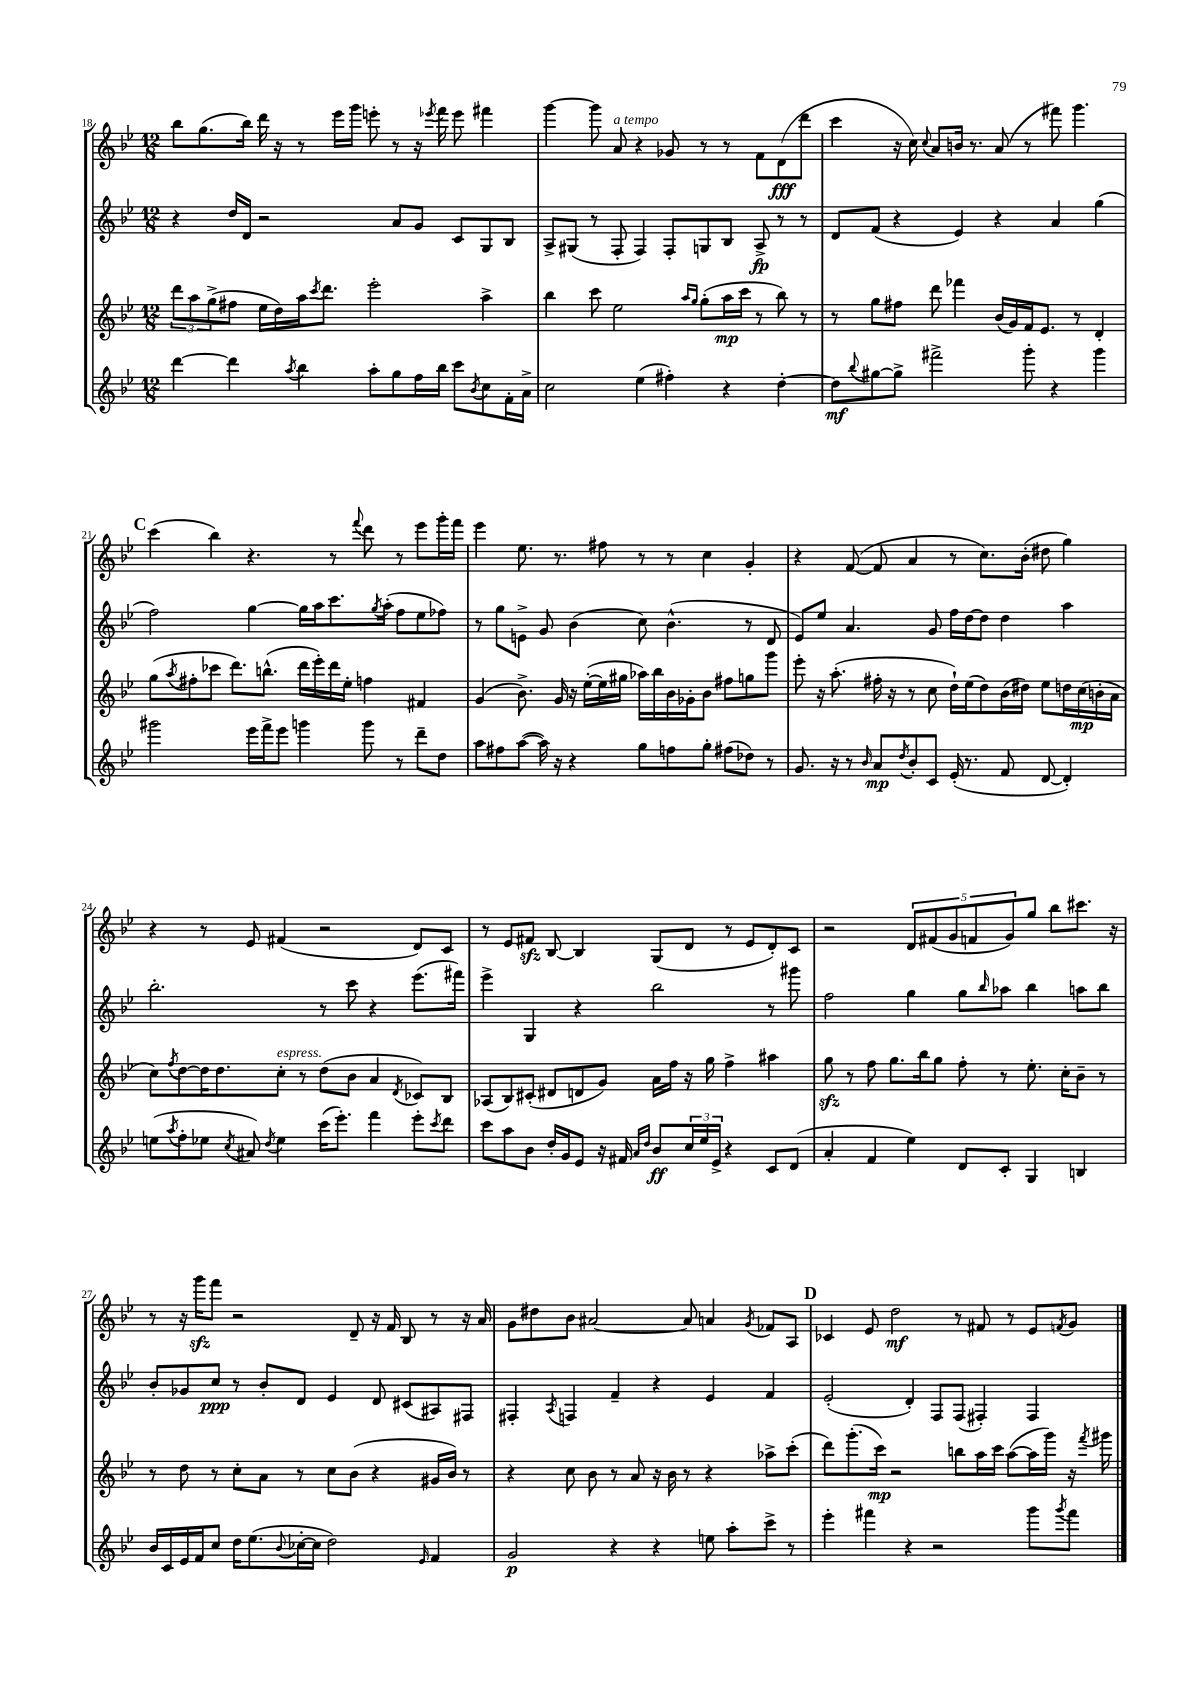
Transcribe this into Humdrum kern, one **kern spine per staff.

**kern	**dynam	**kern	**dynam	**kern	**dynam	**kern	**dynam
*part4	*part4	*part3	*part3	*part2	*part2	*part1	*part1
*staff4	*staff4	*staff3	*staff3	*staff2	*staff2	*staff1	*staff1
*clefG2	*	*clefG2	*	*clefG2	*	*clefG2	*
*k[b-e-]	*	*k[b-e-]	*	*k[b-e-]	*	*k[b-e-]	*
*M12/8	*	*M12/8	*	*M12/8	*	*M12/8	*
=18	=18	=18	=18	=18	=18	=18	=18
[4ddd\	.	12ddd\L	.	4r	.	8bb-\L	.
.	.	12aa\	.	.	.	.	.
.	.	.	.	.	.	(8.gg\	.
.	.	(12gg^\	.	.	.	.	.
4ddd\]	.	8ff#X\J	.	16dd/LL	.	.	.
.	.	.	.	16d/JJ	.	16bb-\Jk)	.
.	.	16ee-\LL	.	2r	.	16ddd\	.
.	.	16dd\)	.	.	.	16r	.
8qaa/	.	.	.	.	.	.	.
4bb-\	.	16aa\J	.	.	.	8r	.
.	.	8qccc/	.	.	.	.	.
.	.	8.ddd\J	.	.	.	.	.
.	.	.	.	.	.	16eee-\LL	.
.	.	.	.	.	.	16ggg\JJ	.
8aa'\L	.	2eee-'\	.	.	.	8eeen'\	.
8gg\	.	.	.	8a/L	.	8r	.
16ff\L	.	.	.	8g/J	.	16r	.
.	.	.	.	.	.	8qeee-X/	.
16bb-\JJ	.	.	.	.	.	16fff\	.
8ccc\L	.	.	.	8c/L	.	8eee-\	.
8qb-/	.	.	.	.	.	.	.
8cc\	.	4aa^\	.	8G/	.	4fff#X\	.
16f'\L	.	.	.	8B-/J	.	.	.
16a^\JJ	.	.	.	.	.	.	.
=19	=19	=19	=19	=19	=19	=19	=19
2cc\	.	4bb-\	.	8A^/L	.	[4ggg\	.
.	.	.	.	(8G#X/J	.	.	.
.	.	8ccc\	.	8r	.	8ggg\]	.
!	!	!	!	!	!	!LO:TX:a:i:t=a tempo	!
.	.	2ee-\	.	8F'/	.	8a/	.
(4ee-\	.	.	.	4F/)	.	4r	.
4ff#X'\)	.	.	.	8F'/L	.	8g-X/	.
.	.	16qqaa/LL	.	.	.	.	.
.	.	16qqgg/JJ	.	.	.	.	.
.	.	(8gg'\L	.	8Gn/	.	8r	.
4r	.	16aa\L	mp	8B-/J	.	8r	.
.	.	16ccc\JJ	.	.	.	.	.
.	.	8r	.	8A^/	fp	8f\L	.
[4dd'\	.	8bb-\)	.	8r	.	(8d\	fff
.	.	8r	.	8r	.	8ddd\J	.
=20	=20	=20	=20	=20	=20	=20	=20
8dd\L]	mf	8r	.	8d/L	.	4ccc\	.
8qqbb-/	.	.	.	.	.	.	.
[8gg#X\	.	8gg\L	.	(8f/J	.	.	.
8gg#^\J]	.	8ff#X\J	.	4r	.	16r	.
.	.	.	.	.	.	16cc\)	.
.	.	.	.	.	.	8qqcc/	.
2fff#X^\	.	8ddd\	.	.	.	8a/L	.
.	.	4fff-X\	.	4e-/)	.	16bn/Jk	.
.	.	.	.	.	.	8.r	.
.	.	(16b-/LL	.	4r	.	(8a/	.
.	.	16g/)	.	.	.	.	.
8ggg'\	.	16f/J	.	.	.	8r	.
.	.	8.e-/J	.	.	.	.	.
4r	.	.	.	4a/	.	8fff#X\)	.
.	.	8r	.	.	.	4.ggg\	.
4ggg\	.	4d'/	.	(4gg\	.	.	.
!!LO:LB:g=z
!!LO:REH:place=s1:t=C
=21	=21	=21	=21	=21	=21	=21	=21
2ggg#X\	.	(8gg\L	.	2ff\)	.	(4ccc\	.
.	.	8qaa/	.	.	.	.	.
.	.	8ff#X'\	.	.	.	.	.
.	.	8ccc-X\J	.	.	.	4bb-\)	.
.	.	8.ddd\L)	.	.	.	.	.
16eee-\LL	.	.	.	[4gg\	.	4.r	.
16fff^\J	.	(8.bbn^^\J	.	.	.	.	.
8eee-\J	.	.	.	.	.	.	.
4gggn\	.	16ddd\LL	.	16gg\LL]	.	.	.
.	.	16eee-'\)	.	16aa\J	.	.	.
.	.	16ddd\	.	8.ccc\	.	8r	.
.	.	16ee-'\JJ	.	.	.	.	.
.	.	.	.	.	.	8qqfff/	.
8ggg\	.	4ffn\	.	.	.	8ddd\	.
.	.	.	.	8qgg/	.	.	.
.	.	.	.	(16aa'\Jk	.	.	.
8r	.	.	.	8ff\L	.	8r	.
8ddd~\L	.	4f#X/	.	8ee-\	.	8eee-\L	.
8dd\J	.	.	.	8ff-X\J)	.	16ggg'\L	.
.	.	.	.	.	.	16fff\JJ	.
=22	=22	=22	=22	=22	=22	=22	=22
8aa\L	.	(4g/	.	8r	.	4eee-\	.
8ff#X\	.	.	.	8gg\L	.	.	.
([8aa\J	.	8.b-^\)	.	8en^\J	.	8.ee-\	.
16aa\])	.	.	.	8g/	.	.	.
16r	.	16g/	.	.	.	8.r	.
4r	.	16r	.	(4b-\	.	.	.
.	.	([16ee-'\LL	.	.	.	.	.
.	.	16ee-\]	.	.	.	8ff#X\	.
.	.	16gg#X\JJ	.	.	.	.	.
8gg\L	.	16aa-X\LL)	.	8cc\)	.	8r	.
.	.	16bb-\	.	.	.	.	.
8ffn\	.	16b-\	.	(4.b-^^\	.	8r	.
.	.	16g-X'\J	.	.	.	.	.
8gg'\J	.	8b-\J	.	.	.	4cc\	.
(8ff#X\L	.	8ff#X\L	.	.	.	.	.
8dd-X\J)	.	8ggn\	.	8r	.	4g'/	.
8r	.	8ggg\J	.	8d/	.	.	.
=23	=23	=23	=23	=23	=23	=23	=23
8.g/	.	8eee-'\	.	8e-/L)	.	4r	.
.	.	16r	.	8ee-/J	.	.	.
16r	.	(8.aa'\	.	.	.	.	.
8r	.	.	.	4.a/	.	([8f/	.
16qqb-/	.	.	.	.	.	.	.
8a/L	mp	16ff#X'\	.	.	.	8f/]	.
.	.	16r	.	.	.	.	.
8qdd/	.	.	.	.	.	.	.
8b-'/	.	8r	.	.	.	4a/	.
8c/J	.	8cc\	.	8g/	.	.	.
(16e-'/	.	16dd`\LL)	.	16ff\LL	.	8r	.
8.r	.	(16ee-\J	.	[16dd\J	.	.	.
.	.	8dd\)	.	8dd\J]	.	8.cc\L)	.
8f/	.	(16b-\L	.	4dd\	.	.	.
.	.	16dd#X\JJ)	.	.	.	(16b-'\Jk	.
[8d/	.	8ee-\L	.	.	.	8dd#X\	.
4d'/])	.	16ddn\L	.	4aa\	.	4gg\)	.
.	.	(16cc\	mp	.	.	.	.
.	.	16bn'\	.	.	.	.	.
.	.	16a\JJ	.	.	.	.	.
!!LO:LB:g=z
=24	=24	=24	=24	=24	=24	=24	=24
(8een\L	.	8cc\L)	.	2.bb-'\	.	4r	.
8qaa/	.	8qff/	.	.	.	.	.
8ff'\	.	[8dd\	.	.	.	.	.
8ee-X\J	.	16dd\K]	.	.	.	8r	.
.	.	8.dd\	.	.	.	.	.
8qcc/	.	.	.	.	.	.	.
8a#X/)	.	.	.	.	.	8e-/	.
8qdd/	.	.	.	.	.	.	.
!	!	!LO:TX:a:i:t=espress.	!	!	!	!	!
4ee-\	.	8cc'\J	.	.	.	(4f#X/	.
.	.	8r	.	.	.	.	.
(16ccc\KL	.	(8dd\L	.	8r	.	2r	.
8.eee-'\J)	.	.	.	.	.	.	.
.	.	8b-\J	.	8ccc\	.	.	.
4fff\	.	4a/	.	4r	.	.	.
.	.	8qd/	.	.	.	.	.
8eee-'\L	.	8c-X/L)	.	(8.eee-\L	.	8d/L)	.
8qccc/	.	.	.	.	.	.	.
8ddd\J	.	8B-/J	.	.	.	8c/J	.
.	.	.	.	16fff#X\Jk)	.	.	.
=25	=25	=25	=25	=25	=25	=25	=25
8ccc\L	.	(8A-X/L	.	4eee-^\	.	8r	.
8aa\	.	8B-/)	.	.	.	8e-/L	.
8b-\J	.	(8c#X'/J	.	4G/	.	8f#Xzz/J	.
16dd'/LL	.	8d#X/L	.	.	.	[8B-/	.
16g/J	.	.	.	.	.	.	.
8e-/J	.	8dn/	.	4r	.	4B-/]	.
16r	.	8g/J)	.	.	.	.	.
16f#X/	.	.	.	.	.	.	.
16qqa/LL	.	.	.	.	.	.	.
16qqdd/JJ	.	.	.	.	.	.	.
8b-/L	ff	16a\LL	.	2bb-\	.	(8G/L	.
.	.	16ff\JJ	.	.	.	.	.
24cc/L	.	16r	.	.	.	8d/J	.
24ee-/	.	.	.	.	.	.	.
.	.	16gg\	.	.	.	.	.
24e-^/JJ	.	.	.	.	.	.	.
4r	.	4ff^\	.	.	.	8r	.
.	.	.	.	.	.	8e-/L	.
8c/L	.	4aa#X\	.	8r	.	8d'/)	.
(8d/J	.	.	.	8ggg#X\	.	8c/J	.
=26	=26	=26	=26	=26	=26	=26	=26
4a'/	.	8ggzz\	.	2ff\	.	2r	.
.	.	8r	.	.	.	.	.
4f/	.	8ff\	.	.	.	.	.
.	.	8.gg\L	.	.	.	.	.
4ee-\)	.	.	.	4gg\	.	10d/L	.
.	.	16bb-\k	.	.	.	.	.
.	.	.	.	.	.	(10f#X/	.
.	.	8gg\J	.	.	.	.	.
.	.	.	.	.	.	10g/	.
8d/L	.	8ff'\	.	8gg\L	.	.	.
.	.	.	.	.	.	10fn/	.
.	.	.	.	16qqbb-/	.	.	.
8c'/J	.	8r	.	8aa-X\J	.	.	.
.	.	.	.	.	.	10g/)	.
4G/	.	8.ee-'\	.	4bb-\	.	8gg/J	.
.	.	.	.	.	.	8bb-\L	.
.	.	16cc'\KL	.	.	.	.	.
4Bn/	.	8b-~\J	.	8aan\L	.	8.ccc#X\J	.
.	.	8r	.	8bb-\J	.	.	.
.	.	.	.	.	.	16r	.
!!LO:LB:g=z
=27	=27	=27	=27	=27	=27	=27	=27
16b-/LL	.	8r	.	8b-'/L	.	8r	.
16c/	.	.	.	.	.	.	.
16e-/	.	8dd\	.	8g-X/	.	16r	.
16f/J	.	.	.	.	.	16gggzz\KL	.
8cc/J	.	8r	.	8cc/J	ppp	8fff\J	.
16dd\KL	.	8cc'\L	.	8r	.	2r	.
(8.ee-\	.	.	.	.	.	.	.
.	.	8a\J	.	8b-'/L	.	.	.
8qqb-/	.	.	.	.	.	.	.
[16cc-X'\L	.	8r	.	8d/J	.	.	.
16cc-\JJ]	.	.	.	.	.	.	.
2dd\)	.	8cc\L	.	4e-/	.	.	.
.	.	(8b-\J	.	.	.	8d~/	.
.	.	4r	.	8d/	.	16r	.
.	.	.	.	.	.	16f/	.
.	.	.	.	(8c#X/L	.	8B-/	.
16qqe-/	.	.	.	.	.	.	.
4f/	.	16g#X/LL	.	8A#X/)	.	8r	.
.	.	16b-/JJ)	.	.	.	.	.
.	.	8r	.	8F#X/J	.	16r	.
.	.	.	.	.	.	16a/	.
=28	=28	=28	=28	=28	=28	=28	=28
2g/	p	4r	.	4F#X'/	.	8g\L	.
.	.	.	.	.	.	8dd#X\	.
.	.	.	.	8qA/	.	.	.
.	.	8cc\	.	4Fn/	.	8b-\J	.
.	.	8b-\	.	.	.	[2a#X/	.
4r	.	8r	.	4f~/	.	.	.
.	.	8a/	.	.	.	.	.
4r	.	16r	.	4r	.	.	.
.	.	16b-\	.	.	.	.	.
.	.	8r	.	.	.	8a#/]	.
8een\	.	4r	.	4e-/	.	4an/	.
8aa'\L	.	.	.	.	.	.	.
.	.	.	.	.	.	8qg/	.
8ccc^\J	.	8aa-X^\L	.	4f/	.	8f-X/L	.
8r	.	(8ccc'\J	.	.	.	8A/J	.
!!LO:REH:place=s1:t=D
=29	=29	=29	=29	=29	=29	=29	=29
4eee-'\	.	8ddd\L)	.	(2e-'/	.	4c-X/	.
.	.	(8.ggg'\	.	.	.	.	.
4fff#X\	.	.	.	.	.	8e-/	.
.	.	16ccc\Jk)	mp	.	.	.	.
.	.	2r	.	.	.	2dd\	mf
4r	.	.	.	4d'/)	.	.	.
2r	.	.	.	8F/L	.	.	.
.	.	8bbn\L	.	(8F/J	.	8r	.
.	.	16aa\L	.	4F#X'/)	.	8f#X/	.
.	.	16ccc\JJ	.	.	.	.	.
.	.	([8aa\L	.	.	.	8r	.
8ggg\L	.	16aa\L]	.	4F#/	.	8e-/L	.
.	.	16ggg\JJ)	.	.	.	.	.
8qggg/	.	.	.	.	.	8qfn/	.
8fff#\J	.	16r	.	.	.	8g/J	.
.	.	8qfff/	.	.	.	.	.
.	.	16ggg#X\	.	.	.	.	.
==	==	==	==	==	==	==	==
*-	*-	*-	*-	*-	*-	*-	*-
